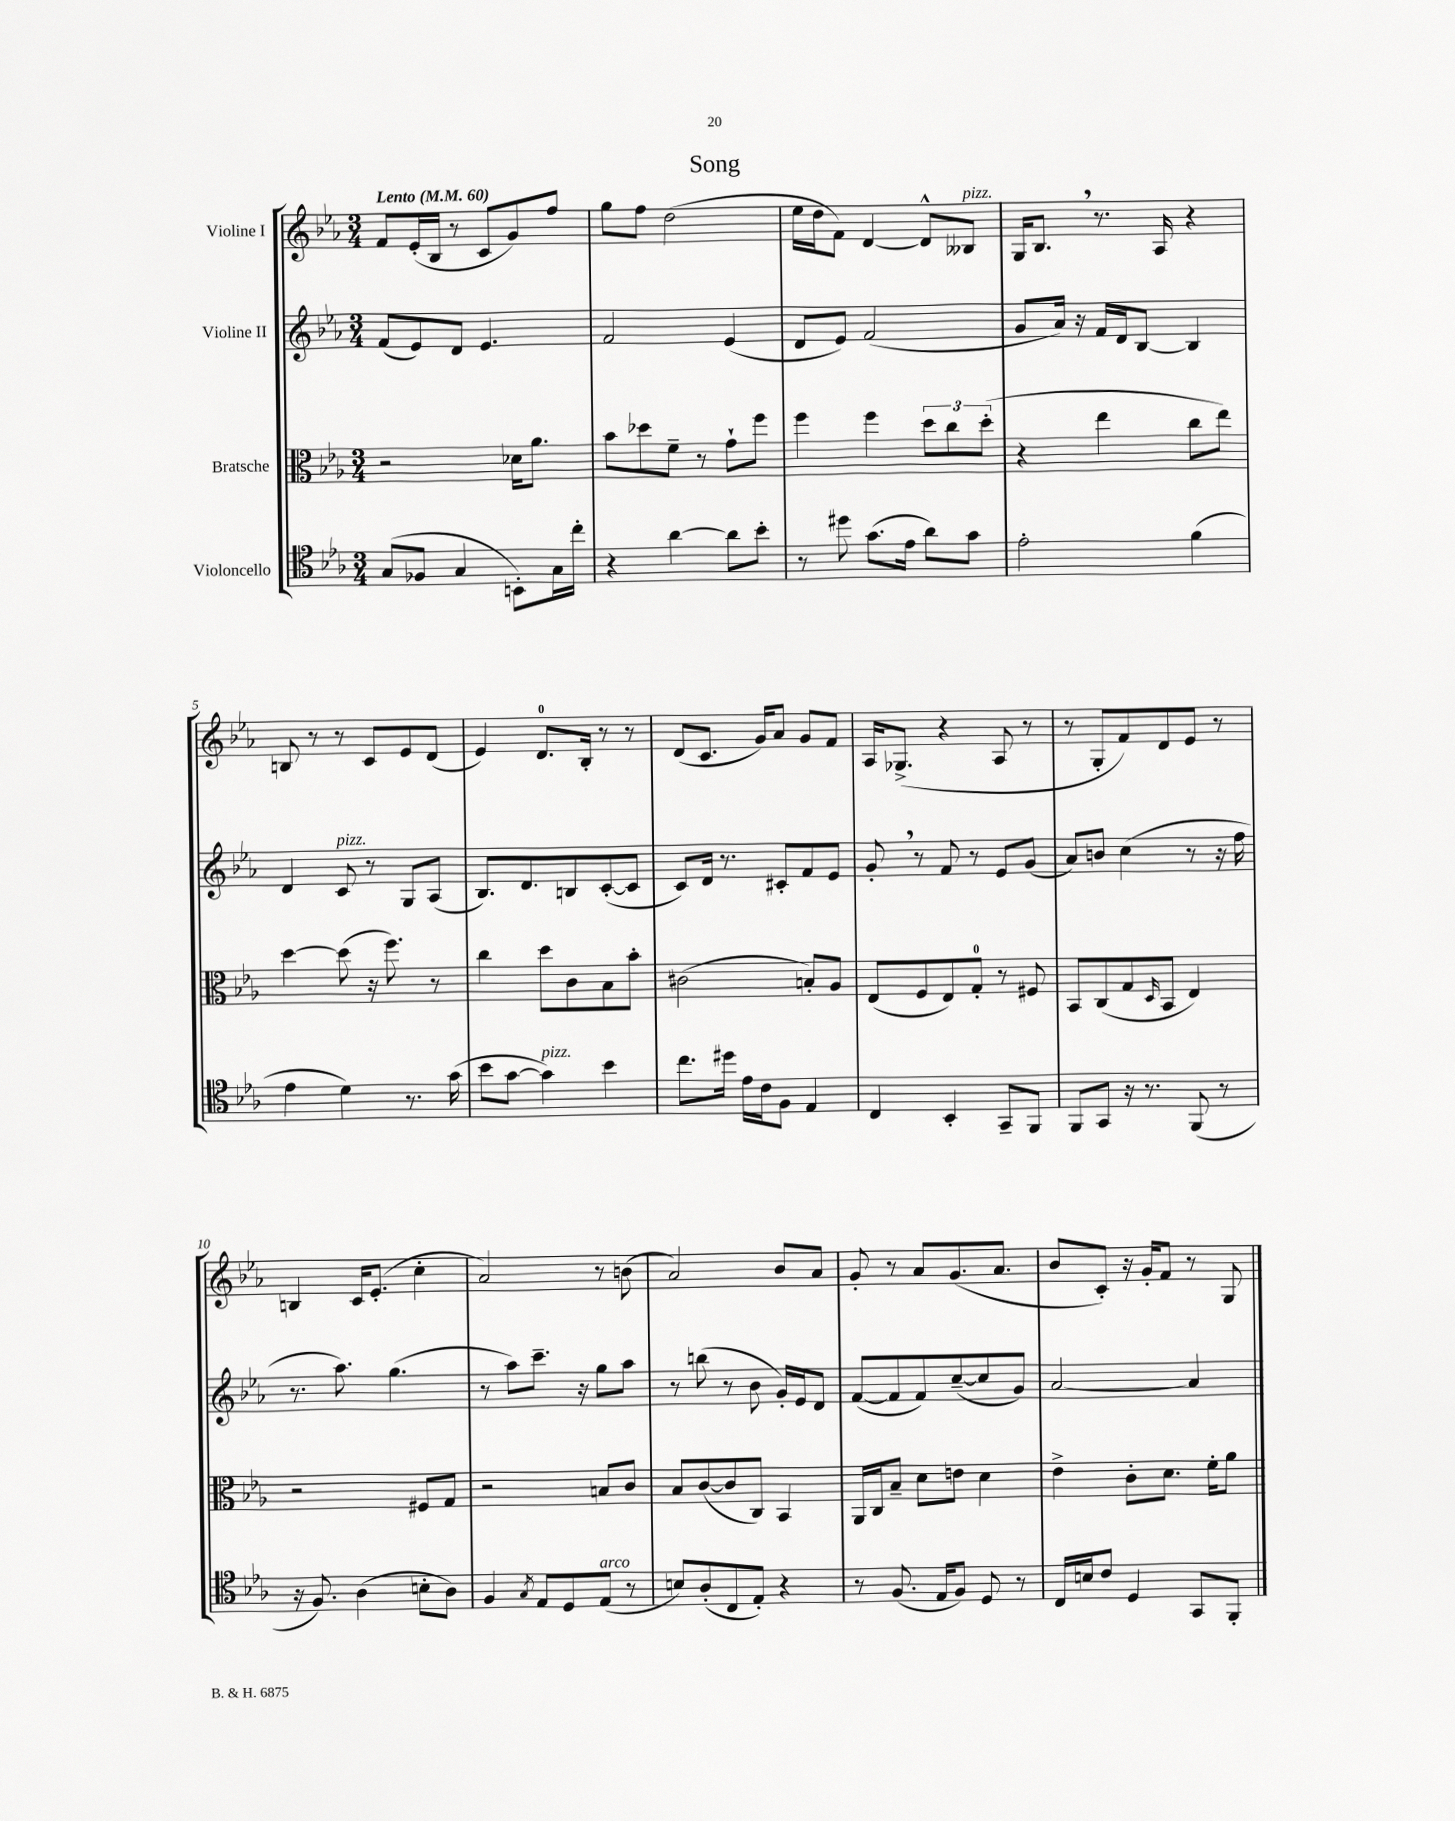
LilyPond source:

\header { title = "Song" }
<<
\new StaffGroup <<
\new Staff = "s0" \with { instrumentName = "Violine I" } {
    \clef treble \key ees \major \numericTimeSignature \time 3/4 \tempo "Lento" 4 = 60
    f'8 ees'16-.( bes16 r8 c'8 g'8) f''8 |
    g''8 f''8 d''2( |
    ees''16 d''16 f'8) d'4~ d'8-^ beses8^\markup { \italic "pizz." } |
    g16 bes8. \breathe r8. aes16 r4 |
    b8 r8 r8 c'8 ees'8 d'8( |
    ees'4) d'8.-0 bes16-. r8 r8 |
    d'8( c'8. g'16) aes'8 g'8 f'8 |
    aes16 ges8.->( r4 aes8 r8 |
    r8 g8-. f'8) d'8 ees'8 r8 |
    b4 c'16 ees'8.-.( c''4-. |
    aes'2) r8 b'8( |
    aes'2) bes'8 aes'8 |
    g'8-. r8 aes'8 g'8.( aes'8. |
    bes'8 c'8-.) r16 g'16-. f'8 r8 g8 \bar "|." |
}
\new Staff = "s1" \with { instrumentName = "Violine II" } {
    \clef treble \key ees \major \numericTimeSignature \time 3/4
    f'8( ees'8) d'8 ees'4. |
    f'2 ees'4( |
    d'8 ees'8) f'2( |
    g'8 aes'16) r16 f'16 d'16 bes8~ bes4 |
    d'4 c'8^\markup { \italic "pizz." } r8 g8 aes8( |
    bes8.) d'8. b8 c'8~-.( c'8 |
    c'8) d'16 r8. cis'8-. f'8 ees'8 |
    g'8-. \breathe r8 f'8 r8 ees'8 g'8( |
    aes'8) b'8 c''4( r8 r16 f''16 |
    r8. aes''8.) g''4.( |
    r8 aes''8) c'''8.-- r16 g''8 aes''8 |
    r8 b''8( r8 bes'8 g'16-.) ees'16 d'8 |
    f'8~( f'8 f'8) c''8~--( c''8 g'8) |
    aes'2~ aes'4 \bar "|." |
}
\new Staff = "s2" \with { instrumentName = "Bratsche" } {
    \clef alto \key ees \major \numericTimeSignature \time 3/4
    r2 des'16 aes'8. |
    bes'8 des''8 f'8-- r8 g'8-! f''8 |
    f''4 f''4 \tuplet 3/2 { d''8 c''8 d''8-.( } |
    r4 ees''4 c''8 ees''8) |
    d''4~ d''8( r16 f''8.) r8 |
    c''4 d''8 c'8 bes8 bes'8-. |
    cis'2( b8-.) aes8 |
    ees8( f8 ees8) g8-0-. r8 fis8 |
    bes,8 c8( g8 \grace { d16 } bes,8 ees4) |
    r2 fis8 g8 |
    r2 b8 c'8 |
    bes8 c'8~( c'8 c8) bes,4 |
    aes,16 c16 bes8-- d'8 e'8 d'4 |
    ees'4-> c'8-. d'8. f'16-. aes'8 \bar "|." |
}
\new Staff = "s3" \with { instrumentName = "Violoncello" } {
    \clef tenor \key ees \major \numericTimeSignature \time 3/4
    g8( fes8 g4 b,8-.) g16 c''16-. |
    r4 aes'4~ aes'8 bes'8-. |
    r8 dis''8 g'8.( ees'16 aes'8) g'8 |
    ees'2-. f'4( |
    ees'4 d'4) r8. g'16( |
    bes'8 g'8~ g'4^\markup { \italic "pizz." }) bes'4 |
    c''8. dis''16 ees'16 c'16 f8 ees4 |
    c4 bes,4-. g,8-- f,8 |
    f,8 g,8 r16 r8. f,8( r8 |
    r16 f8.) aes4( b8-. aes8) |
    f4 \acciaccatura { g8 } ees8 d8 ees8^\markup { \italic "arco" }( r8 |
    b8) aes8-.( c8 ees8-.) r4 |
    r8 f8.( ees16 f8) d8 r8 |
    c16 b16 c'8 d4 g,8 f,8-. \bar "|." |
}
>>
>>
